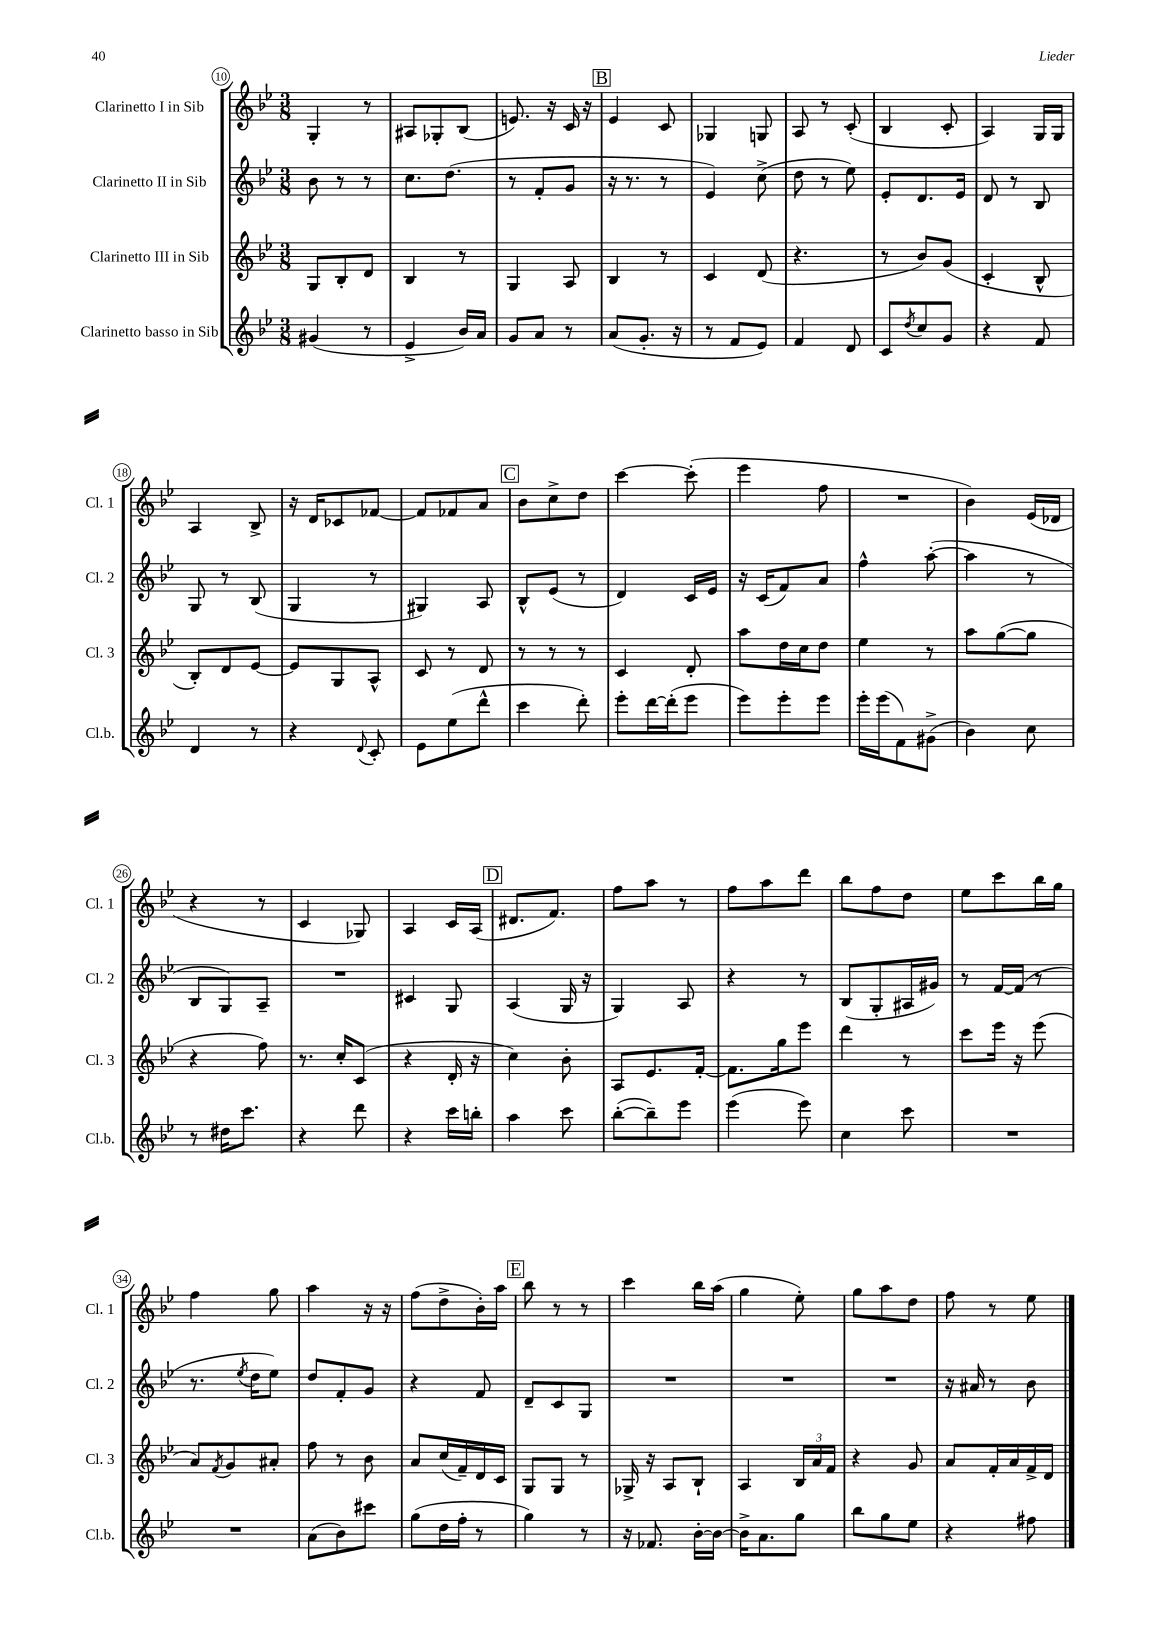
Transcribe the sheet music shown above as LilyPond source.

<<
\new StaffGroup <<
\new Staff = "s0" \with { instrumentName = "Clarinetto I in Sib" shortInstrumentName = "Cl. 1" } {
    \clef treble \key bes \major \numericTimeSignature \time 3/8
    g4-. r8 |
    ais8 ges8-. bes8( |
    e'8.) r16 c'16 r16 |
    \mark \markup { \box "B" } ees'4 c'8 |
    ges4 g8 |
    a8 r8 c'8-.( |
    bes4 c'8-. |
    a4) g16 g16 |
    a4 bes8-> |
    r16 d'16 ces'8 fes'8~ |
    fes'8 fes'8 a'8 |
    \mark \markup { \box "C" } bes'8 c''8-> d''8 |
    c'''4~ c'''8-.( |
    ees'''4 f''8 |
    R4. |
    bes'4) ees'16( des'16 |
    r4 r8 |
    c'4 ges8) |
    a4 c'16 a16( |
    \mark \markup { \box "D" } dis'8. f'8.) |
    f''8 a''8 r8 |
    f''8 a''8 d'''8 |
    bes''8 f''8 d''8 |
    ees''8 c'''8 bes''16 g''16 |
    f''4 g''8 |
    a''4 r16 r16 |
    f''8( d''8-> bes'16-.) a''16 |
    \mark \markup { \box "E" } bes''8 r8 r8 |
    c'''4 bes''16 a''16( |
    g''4 ees''8-.) |
    g''8 a''8 d''8 |
    f''8 r8 ees''8 \bar "|." |
}
\new Staff = "s1" \with { instrumentName = "Clarinetto II in Sib" shortInstrumentName = "Cl. 2" } {
    \clef treble \key bes \major \numericTimeSignature \time 3/8
    bes'8 r8 r8 |
    c''8. d''8.( |
    r8 f'8-. g'8 |
    \mark \markup { \box "B" } r16 r8. r8 |
    ees'4) c''8->( |
    d''8 r8 ees''8) |
    ees'8-. d'8. ees'16 |
    d'8 r8 bes8 |
    g8 r8 bes8( |
    g4 r8 |
    gis4) a8 |
    \mark \markup { \box "C" } bes8-^ ees'8( r8 |
    d'4) c'16 ees'16 |
    r16 c'16( f'8) a'8 |
    f''4-^ a''8~-.( |
    a''4 r8 |
    bes8 g8) a8-- |
    R4. |
    cis'4 g8 |
    \mark \markup { \box "D" } a4( g16 r16 |
    g4) a8 |
    r4 r8 |
    bes8( g8-. ais16 gis'16) |
    r8 f'16~ f'16( r8 |
    r8. \acciaccatura { ees''8 } d''16 ees''8) |
    d''8 f'8-. g'8 |
    r4 f'8 |
    \mark \markup { \box "E" } d'8-- c'8 g8 |
    R4. |
    R4. |
    R4. |
    r16 ais'16 r8 bes'8 \bar "|." |
}
\new Staff = "s2" \with { instrumentName = "Clarinetto III in Sib" shortInstrumentName = "Cl. 3" } {
    \clef treble \key bes \major \numericTimeSignature \time 3/8
    g8 bes8-. d'8 |
    bes4 r8 |
    g4 a8 |
    \mark \markup { \box "B" } bes4 r8 |
    c'4 d'8( |
    r4. |
    r8 bes'8) g'8( |
    c'4-. bes8-^ |
    bes8-.) d'8 ees'8~ |
    ees'8 g8 a8-^ |
    c'8 r8 d'8 |
    \mark \markup { \box "C" } r8 r8 r8 |
    c'4 d'8-. |
    a''8 d''16 c''16 d''8 |
    ees''4 r8 |
    a''8 g''8~( g''8 |
    r4 f''8) |
    r8. c''16-. c'8( |
    r4 d'16-. r16 |
    \mark \markup { \box "D" } c''4) bes'8-. |
    a8 ees'8. f'16~-. |
    f'8. g''16 ees'''8 |
    d'''4 r8 |
    c'''8 ees'''16 r16 ees'''8( |
    a'8) \acciaccatura { f'8 } g'8 ais'8-. |
    f''8 r8 bes'8 |
    a'8 c''16( f'16--) d'16 c'16 |
    \mark \markup { \box "E" } g8 g8 r8 |
    ges16-> r16 a8 bes8-! |
    a4 \tuplet 3/2 { bes16 a'16 f'16 } |
    r4 g'8 |
    a'8 f'16-. a'16 f'16-> d'16 \bar "|." |
}
\new Staff = "s3" \with { instrumentName = "Clarinetto basso in Sib" shortInstrumentName = "Cl.b." } {
    \clef treble \key bes \major \numericTimeSignature \time 3/8
    gis'4( r8 |
    ees'4-> bes'16) a'16 |
    g'8 a'8 r8 |
    \mark \markup { \box "B" } a'8( g'8.-. r16 |
    r8 f'8 ees'8) |
    f'4 d'8 |
    c'8 \acciaccatura { d''8 } c''8 g'8 |
    r4 f'8 |
    d'4 r8 |
    r4 \appoggiatura { d'8 } c'8-. |
    ees'8 ees''8( d'''8-^ |
    \mark \markup { \box "C" } c'''4 d'''8-.) |
    ees'''8-. d'''16~ d'''16-.( ees'''8 |
    ees'''8) ees'''8-. ees'''8 |
    ees'''16-. ees'''16( f'8) gis'8->( |
    bes'4) c''8 |
    r8 dis''16 c'''8. |
    r4 d'''8 |
    r4 c'''16 b''16-. |
    \mark \markup { \box "D" } a''4 c'''8 |
    bes''8~-.( bes''8--) ees'''8 |
    ees'''4( ees'''8) |
    c''4 c'''8 |
    R4. |
    R4. |
    a'8( bes'8) cis'''8 |
    g''8( d''16 f''16-. r8 |
    \mark \markup { \box "E" } g''4) r8 |
    r16 fes'8. bes'16~-. bes'16~ |
    bes'16-> a'8. g''8 |
    bes''8 g''8 ees''8 |
    r4 fis''8 \bar "|." |
}
>>
>>
\layout { \context { \Score currentBarNumber = #10 \override BarNumber.stencil = #(make-stencil-circler 0.1 0.3 ly:text-interface::print) } }
